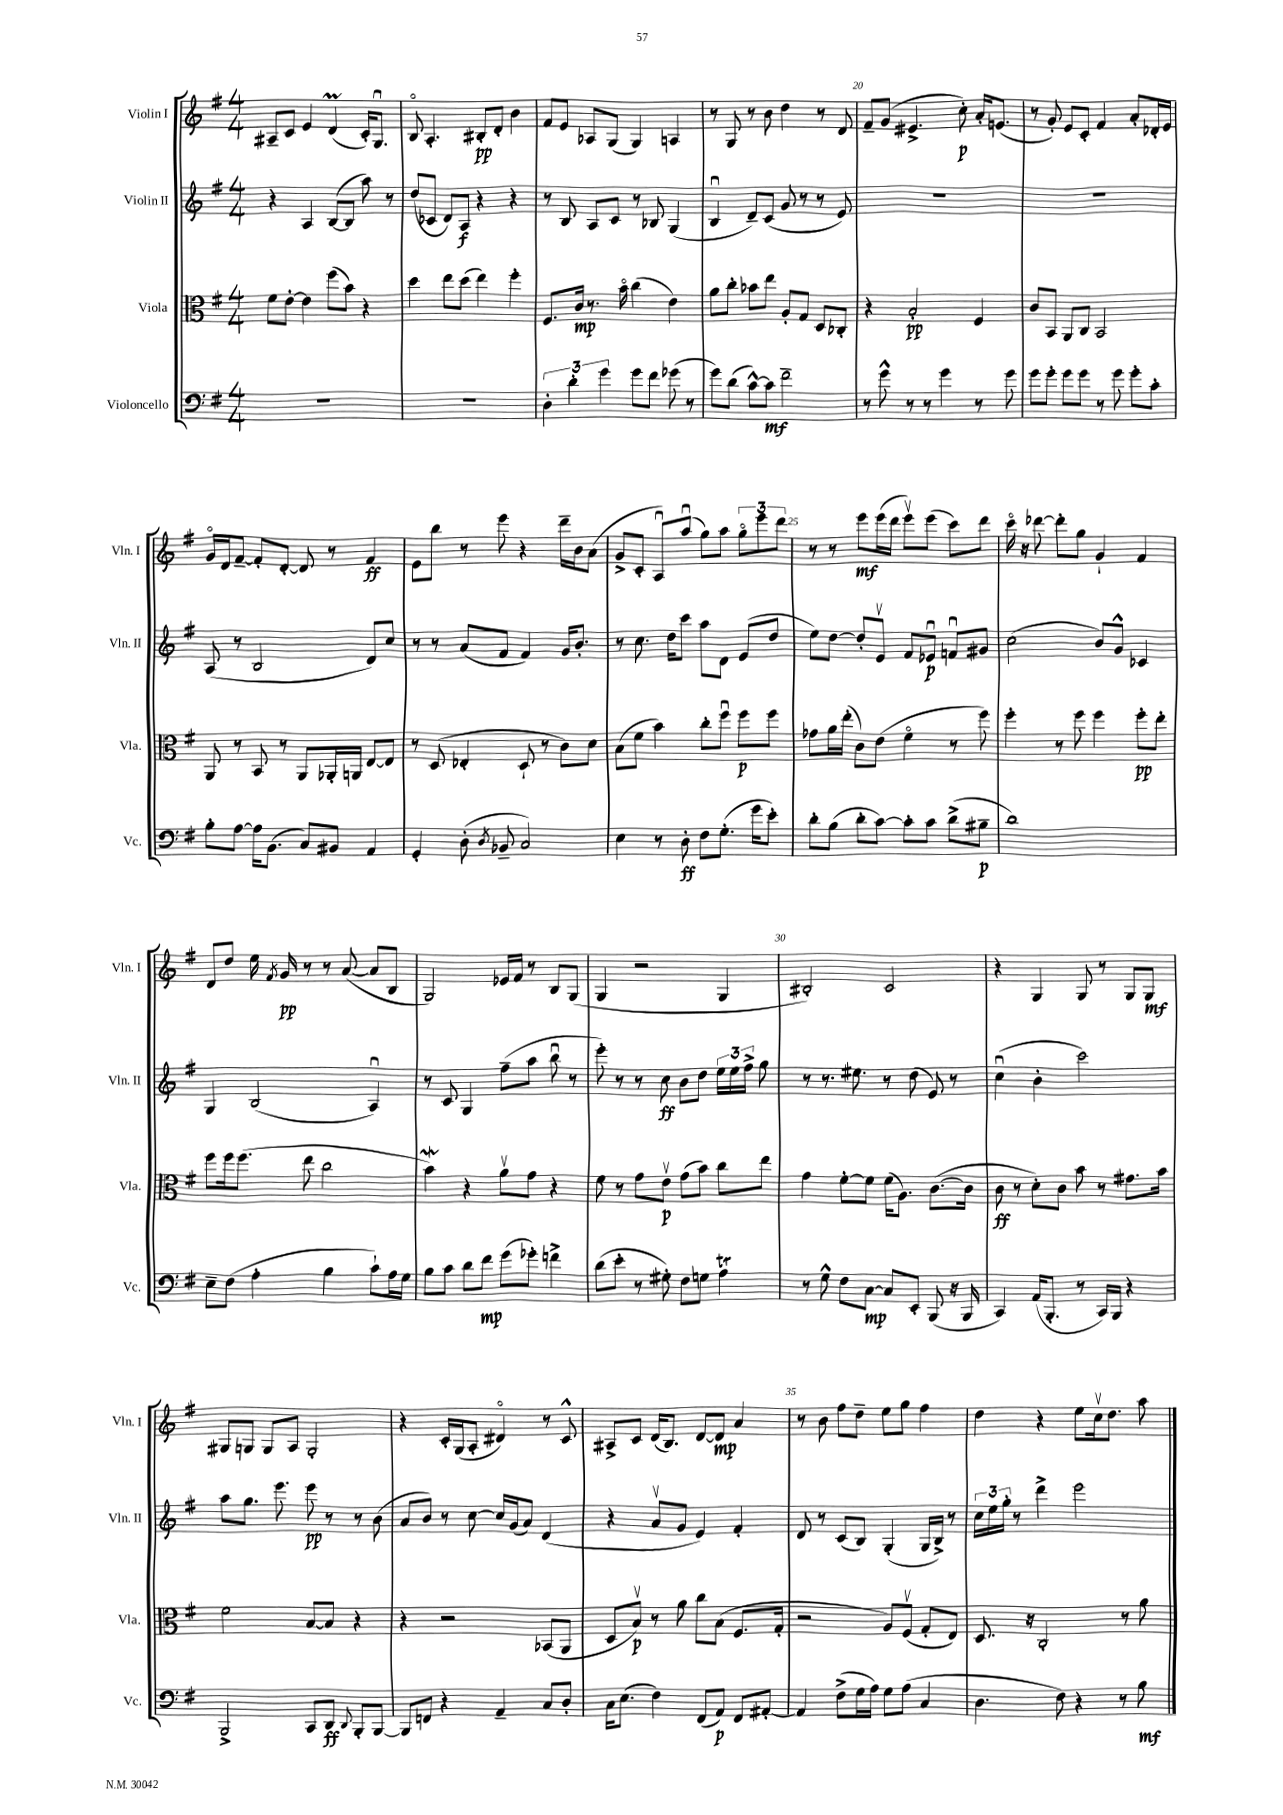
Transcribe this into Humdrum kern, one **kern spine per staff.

**kern	**kern	**kern	**kern
*staff4	*staff3	*staff2	*staff1
*clefF4	*clefC3	*clefG2	*clefG2
*k[f#]	*k[f#]	*k[f#]	*k[f#]
*M4/4	*M4/4	*M4/4	*M4/4
1r	8f#\L	4r	8A#~/L
.	[8e'\J	.	8c/J
.	4e\]	4A/	4e/
.	(8ff#\L	([8B/L	(4d/
.	8b\J)	8B/]J	.
.	4r	8aa\)	16c'/LK)
.	.	.	8.Gu/J
.	.	8r	.
=	=	=	=
1r	4dd\	(8dd/L	8Bo/
.	.	8c-/J	4.A'/
.	8ee\L	8d/L)	.
.	(8dd\J	8A/J	.
.	4ee\)	4r	8B#'/L
.	.	.	8d'/J
.	4ff#'\	4r	4b\
=	=	=	=
6D'\	8.F#/L	8r	8f#/L
.	.	8B/	8e/J
6d'\	.	.	.
.	16c/Jk	.	.
.	8.r	8A/L	8A-/L
6g\	.	.	.
.	.	8c/J	(8G/J
.	16bo\	.	.
8g\L	(4cc\	8r	4G/)
8f#\J	.	8B-/	.
(8g-\	4e\)	(4G/	4A/
8r	.	.	.
=	=	=	=
8g\L)	8a\L	4Bu/	8r
(8d\J	8cc'\J	.	8G/
[8c^^\L)	8b-\L	8d~/L)	8r
8c\]J	8ee\J	(8c/J	8b\
2f#~\	8A'/L	8g/	4dd\
.	8G/J	8r	.
.	8D/L	8r	8r
.	8C-'/J	8e/)	8d/
=	=	=	=
8r	4r	1r	8f#~/L
8g^^\	.	.	(8g/J
8r	2B'/	.	4.e#^/
8r	.	.	.
4g\	.	.	.
.	.	.	8cc'\)
8r	4F#/	.	16a'/LK
.	.	.	(8.e/J
8g\	.	.	.
=	=	=	=
8g\L	8c/L	1r	8r
8g'\J	8BB/J	.	8g'/)
8g\L	8AA/L	.	8e/L
8g\J	8C/J	.	8c'/J
8r	2BB/	.	4f#/
8g\	.	.	.
8g'\L	.	.	8a'/L
8c'\J	.	.	16d-'/L
.	.	.	16e/JJ
=	=	=	=
8B'\L	8AA/	(8A/	16go/LL
.	.	.	16d/J
[8A\J	8r	8r	[8f#~/J
16A\]LK	8BB/	2B/	8f#'/]L
(8.BB\J	.	.	.
.	8r	.	[8d'/J
8C/L)	8AA/L	.	8d/]
8BB#/J	16AA-'/L	.	8r
.	16AA/JJ	.	.
4AA/	[8E/L	8d/L)	4f#/
.	8E/]J	8cc/J	.
=	=	=	=
4GG'/	8r	8r	8e\L
.	(8D/	8r	8bb\J
(8D'\	4E-'/	(8a/L	8r
8qD/	.	.	.
8BB-~/	.	8f#/J	8eee\
2C/)	8D`/	4f#/)	4r
.	8r	.	.
.	8c\L)	16g/LK	16ddd~\LL
.	.	8.b'/J	16b\J
.	8d\J	.	(8a\J
=	=	=	=
4E\	(8B\L	8r	8g^/L
.	8f#\J	8.cc\	8c'/J
8r	4b\)	.	8Au/L)
.	.	16dd\LK	.
8D'\	.	8ccc\J	(8aau/J
8F#\L	8cc'\L	8aa\L	8gg\L)
(8.G'\J	8ff#u\J	8d\J	8aa\J
.	8ff#\L	(8e/L	12ggo\L
16g\LK	.	.	.
.	.	.	12eee\
8e'\J)	8ff#\J	8dd/J	.
.	.	.	12ddd\J
=	=	=	=
8d'\L	8g-\L	8ee\L)	8r
(8B\J	16a\L	[8dd\J	8r
.	(16ee'\JJ	.	.
8d'\L	8c\L)	8dd'/]L	8eee\L
[8c\J)	(8e\J	8ev/J	(16eee\L
.	.	.	16ddd\JJ
8c'\]L	4f#o\	8f#/L	8eeev\L)
8c\J	.	8e-u/J	(8eee\J
(8d^\L	8r	8fu/L	8ccc\L)
8B#~\J	8ff#\)	8g#/J	8ddd\J
=	=	=	=
1d)	4ff#'\	(2cc\	16ccco\
.	.	.	16r
.	.	.	[8ddd-\
.	8r	.	8ddd-'\]L
.	8ff#\	.	8gg\J
.	4ff#\	8b/L)	4g`/
.	.	8g^^/J	.
.	8ff#'\L	4c-/	4f#/
.	8ee'\J	.	.
=	=	=	=
8E~\L	8ff#\L	4G/	8d/L
(8F#\J	16ff#\k	.	8dd/J
.	(8.ff#\J	.	.
4A'\	.	(2B/	16ee\
.	.	.	8qf#/
.	.	.	16g/
.	8ee\	.	8r
4B\	2cc\	.	8r
.	.	.	([8a/
8c`\L)	.	4Au/)	8a/]L
16A\L	.	.	8B/J
16G\JJ	.	.	.
=	=	=	=
8B\L	4b\)	8r	2G/)
8c\J	.	8c/	.
8d\L	4r	4G/	.
8f#\J	.	.	.
(8g\L	8av\L	(8ff#~\L	16e-/LL
.	.	.	16f#/JJ
8g-'\J)	8g\J	8aa\J	8r
4f^\	4r	8bbu\	8B/L
.	.	8r	(8G/J
=	=	=	=
(8d\L	8f#\	8eee'\)	4G/
8e'\J	8r	8r	.
8r	8g\L	8r	2r
8G#'\)	8ev\J	8cc\	.
8F#\L	(8g\L	8b\L	.
8G\J	8b\J)	8dd\J	.
4A\	8cc\L	24ee\LL	4G/
.	.	24ee\	.
.	.	24ff#^\JJ	.
.	8ee\J	8gg\	.
=	=	=	=
8r	4g\	8r	2B#'/)
8G^^\	.	8.r	.
8F#\L	[8f#'\L	.	.
.	.	8.ee#\	.
[8C\J	8f#\]J	.	.
8C/]L	(16f#\LK	8r	2c/
.	8.A\J)	.	.
8EE'/J	.	(8dd\	.
(8BBB/	([8.c\L	8e/)	.
16r	.	8r	.
16BBB/	16c\]Jk	.	.
=	=	=	=
4CC/)	8c\	(4ccu\	4r
.	8r	.	.
(16AA/LK	8d'\L)	4b'\	4G/
8.BBB'/J	.	.	.
.	8c\J	.	.
8r	8b\	2ccc\)	8G/
16CC/LL)	8r	.	8r
16BBB/JJ	.	.	.
4r	8.g#\L	.	8G/L
.	.	.	8G/J
.	16b\Jk	.	.
=	=	=	=
2BBB^/	2f#\	8aa\L	8G#/L
.	.	8.gg\J	8G/J
.	.	.	8G/L
.	.	8.eee\	.
.	.	.	8A/J
8CC/L	[8B/L	8eee\	2G'/
8DD/J	8B/]J	8r	.
8qqDD/	.	.	.
8BBB'/L	4r	8r	.
[8BBB/J	.	(8b\	.
=	=	=	=
8BBB/]L	4r	8a/L	4r
8FF/J	.	8b/J)	.
4r	2r	8r	16c'/LL
.	.	.	(16G/J
.	.	[8cc\	8A'/J
4AA~/	.	16cc/]LL	4d#o/)
.	.	(16g/J	.
.	.	8a/J)	.
8C/L	(8BB-/L	(4d/	8r
8D'/J	8AA/J	.	8c^^/
=	=	=	=
16C\LK	8D/L	4r	8A#^/L
(8.E\J	.	.	.
.	8Bv/J)	.	8c/J
4F#\)	8r	8av/L	(16d/LK
.	.	.	8.B/J)
.	8a\	8g/J	.
(8FF#/L	8cc\L	4e/)	[8d/L
8AA/J)	(8B\J	.	8d/]J
8FF#/L	8.F#/L	4f#'/	4a/
[8AA#'/J	.	.	.
.	16G'/Jk	.	.
=	=	=	=
4AA#/]	2r	8d/	8r
.	.	8r	8b\
(8F#^\L	.	(8c/L	8ff#\L
16G\L	.	8B/J)	8dd~\J
16A\JJ)	.	.	.
8G\L	8A/L)	(4G'/	8ee\L
(8A\J	(8F#v/J	.	8gg\J
4C/	8G'/L	16G/LL	4ff#\
.	.	16B^/JJ)	.
.	8E/J)	8r	.
=	=	=	=
4.D\	8.D/	24cc\LL	4dd\
.	.	24ee\	.
.	.	24gg'\JJ	.
.	.	8r	.
.	16r	.	.
.	2C'/	4ddd^\	4r
8F#\)	.	.	.
4r	.	2eee\	8ee\L
.	.	.	16ccv\k
.	.	.	8.dd\J
8r	8r	.	.
8B\	8a\	.	8aa\
==	==	==	==
*-	*-	*-	*-
